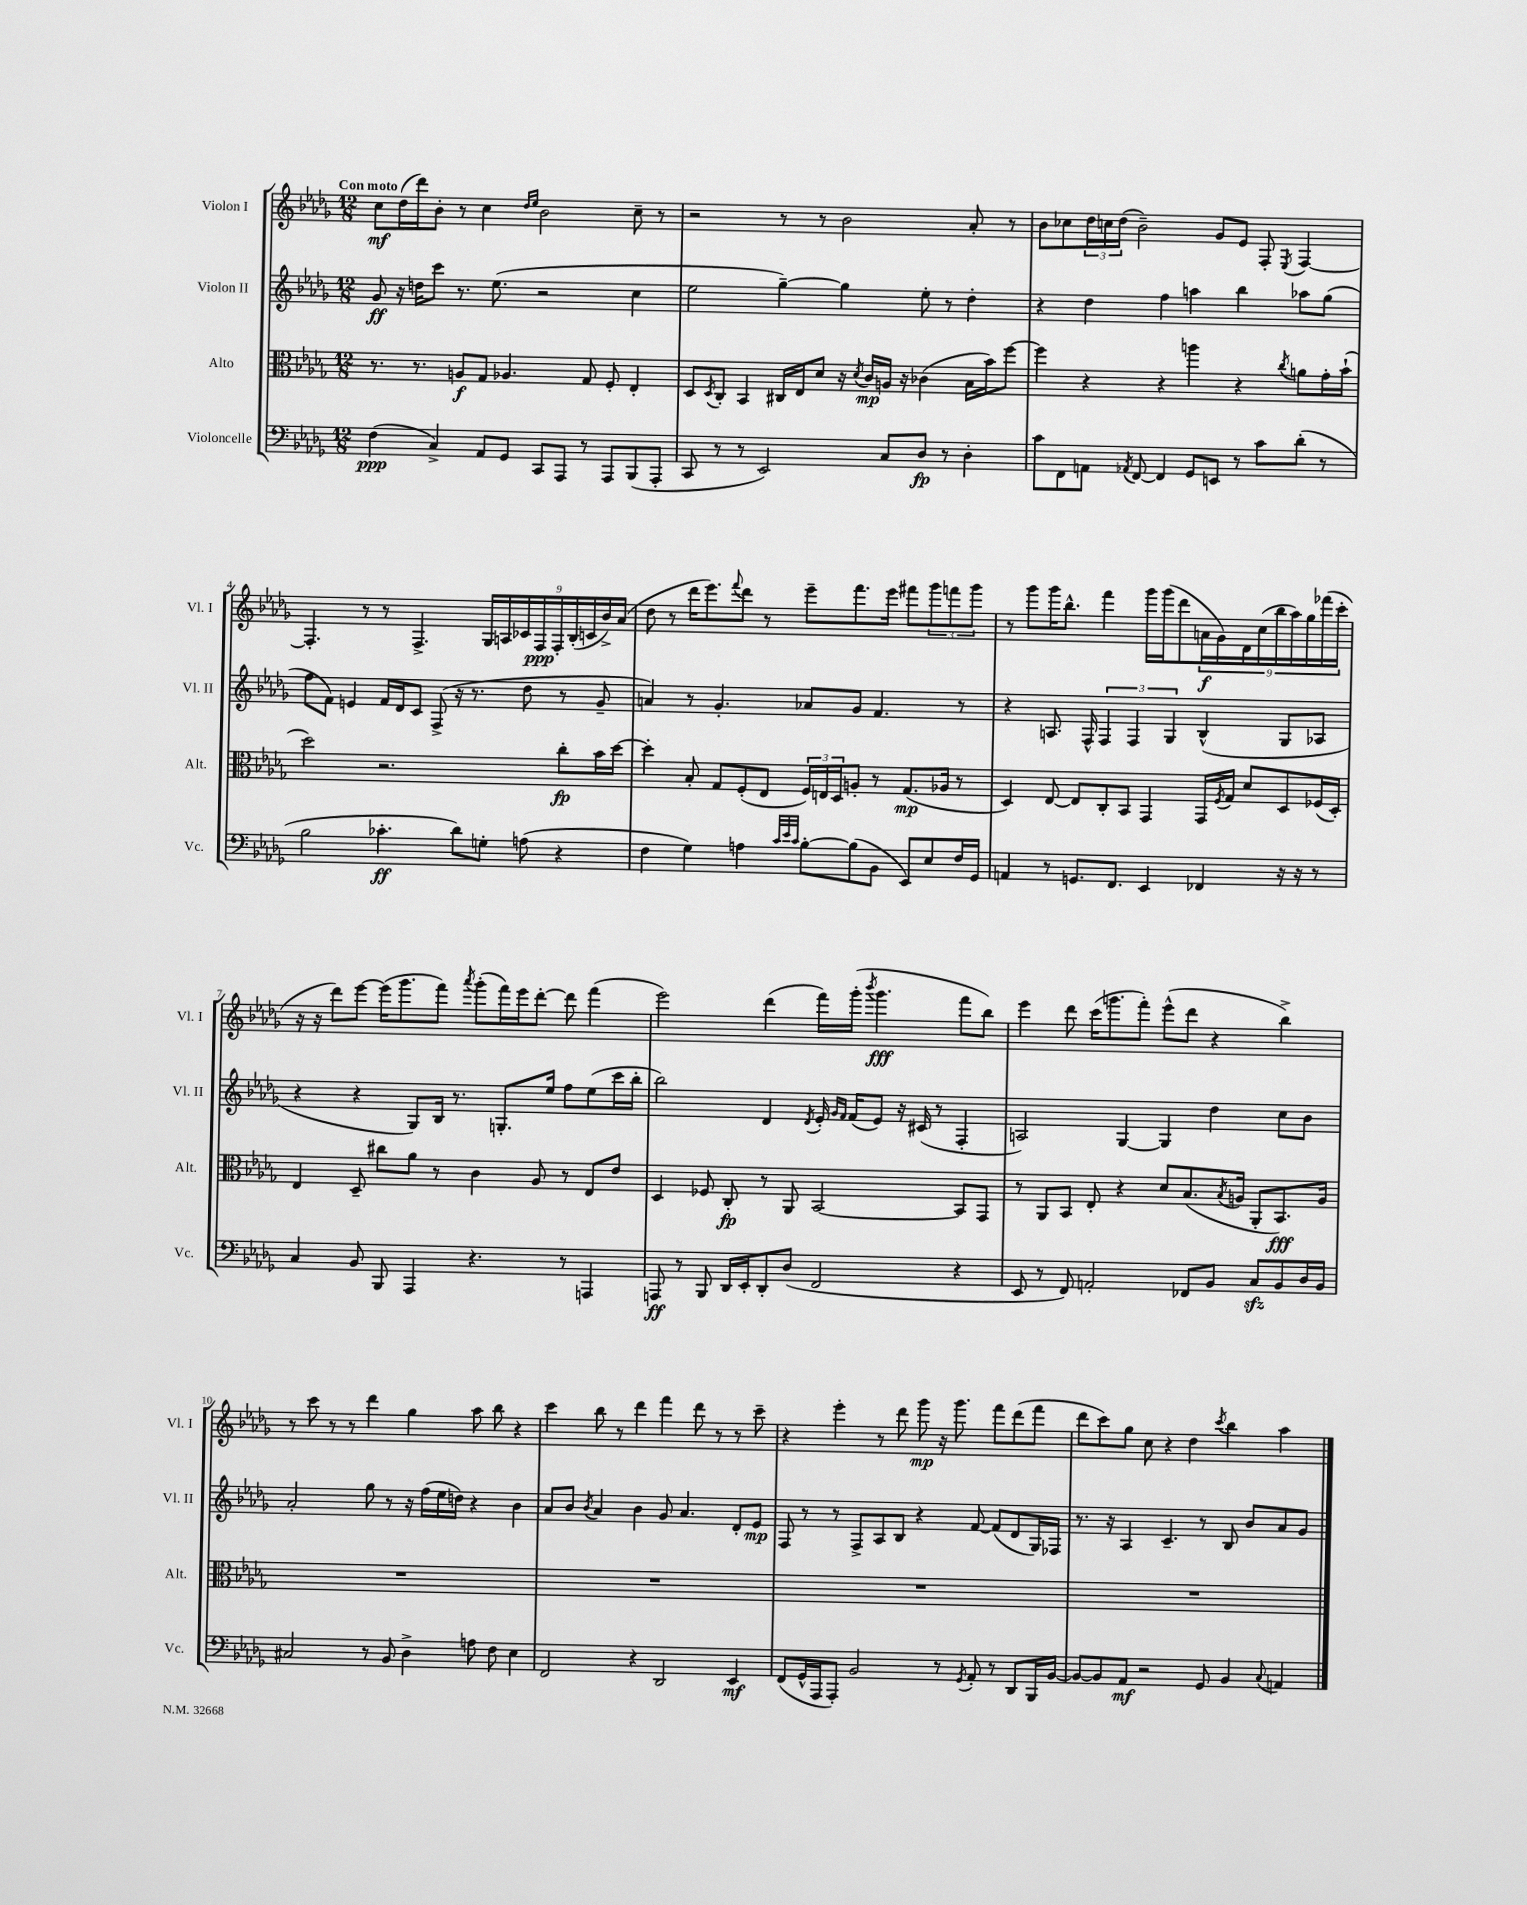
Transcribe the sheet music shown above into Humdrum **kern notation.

**kern	**kern	**kern	**kern
*staff4	*staff3	*staff2	*staff1
*clefF4	*clefC3	*clefG2	*clefG2
*k[b-e-a-d-g-]	*k[b-e-a-d-g-]	*k[b-e-a-d-g-]	*k[b-e-a-d-g-]
*M12/8	*M12/8	*M12/8	*M12/8
(4F\	8.r	8g-/	8cc\L
.	.	16r	(16dd-\L
.	8.r	16dd\LK	16ddd-\J)
4C^/)	.	8ccc\J	8b-'\J
.	8A/L	8.r	8r
8AA-/L	8G-/J	.	4cc\
.	.	(8.ee-\	.
8GG-/J	4.A-/	.	.
.	.	.	16qqdd-/LL
.	.	.	16qqee-/JJ
8CC/L	.	2r	2b-\
8AAA-/J	.	.	.
8r	8G-/	.	.
8AAA-/L	8F'/	.	.
(8BBB-/	4E-'/	4cc\	8cc~\
8AAA-'/J	.	.	8r
=	=	=	=
8CC/	8D-/L	2ee-\	2r
.	8qD-/	.	.
8r	8C'/J	.	.
8r	4BB-/	.	.
2EE-/)	.	.	.
.	16C#/LL	[4gg-~\)	8r
.	16E-/J	.	.
.	8d-/J	.	8r
.	16r	4gg-\]	2b-\
.	8qd-/	.	.
.	16c/LL	.	.
8C/L	16A/JJ	.	.
.	16r	.	.
8D-/J	(4c-\	8ee-'\	.
8r	.	8r	.
4D-'\	16B-\LL	4dd-'\	8a-'/
.	16b-\J)	.	.
.	[8ff\J	.	8r
=	=	=	=
8c\L	4ff\]	4r	8b-\L
8FF\	.	.	8cc-\
8AA\J	4r	4dd-\	24dd-\L
.	.	.	24cc\
.	.	.	(24dd-\JJ
8qAA-/	.	.	.
[8FF/	.	.	2b-~\)
4FF/]	4r	4ff\	.
8GG-/L	4aa\	4aa\	.
8EE/J	.	.	8g-/L
8r	4r	4bb-\	8e-/J
8c\L	.	.	8F'/
.	8qcc/	.	8qE-/
(8d-'\J	8a\L	8aa-\L	[4F/
8r	16g-'\L	(8gg-\J	.
.	(16b-`\JJ	.	.
=	=	=	=
2B-\	2dd-\)	8ff\L	4.F'/]
.	.	8f\J)	.
.	.	4e/	.
.	.	.	8r
4.c-'\	2.r	16f/LL	8r
.	.	16d-/J	.
.	.	8c/J	4.F^/
.	.	(8F^/	.
8d-\L)	.	16r	.
.	.	8.r	.
8G'\J	.	.	18G-/LL
.	.	.	18A/
.	.	.	18c-/
(8A\	.	8dd-\	.
.	.	.	18F/
.	.	.	18F'/
4r	8cc'\L	8r	.
.	.	.	(18B-'/
.	.	.	18c/
.	16b-\L	8g-~/	.
.	.	.	18b-^/)
.	[16dd-\JJ	.	.
.	.	.	(18a-/JJ
=	=	=	=
4F\	4dd-'\]	4a/)	8dd-\
.	.	.	8r
4G-\)	8B-'/	8r	16ddd-\LK
.	.	.	8.eee-\)
.	8G-/L	4.g-'/	.
.	.	.	8qqfff/
4A\	(8F'/	.	8ddd-\J
.	8E-/J	.	8r
32qqc/LLL	.	.	.
32qqe-/	.	.	.
32qqc/JJJ	.	.	.
[8B-'\L	24F/LL)	8a-/L	8eee-~\L
.	24E/	.	.
.	24D-/J	.	.
(8B-\]	8A'/J	8g-/J	8.fff\
8BB-\J	8r	4.f/	.
.	.	.	16eee-\Jk
8EE-/L)	(8.G-/L	.	8fff#\L
8E-/	.	.	12ggg-\
.	16A-/Jk	.	.
.	.	.	12fff\
16F/L	8r	8r	.
.	.	.	12ggg-\J
16GG-/JJ	.	.	.
=	=	=	=
4AA/	4D-/)	4r	8r
.	.	.	8ggg-\L
8r	[8E-/	8.A/	16ggg-\K
.	.	.	8.bb-^^\J
8.GG/L	8E-/]L	.	.
.	.	16F^^/	.
.	8C'/	6F/	4fff\
8.FF/J	.	.	.
.	8BB-/J	.	.
.	.	6F/	.
4EE-/	4GG-/	.	16ggg-\LL
.	.	.	(16ggg-\J
.	.	6G-/	.
.	.	.	8ddd-\
4FF-/	16GG-/LL	(4B-^^/	18a\L
.	.	.	18g-\)
.	8qF/	.	.
.	16G-/JJ	.	.
.	.	.	18d-\
.	8d-/L	.	.
.	.	.	(18cc\
.	.	.	18bb-\
16r	8D-/	8G-/L	.
.	.	.	18aa-\)
16r	.	.	.
.	.	.	18gg-\
8r	(16F-/L	8A-/J	.
.	.	.	(18fff-\
.	16D-'/JJ)	.	.
.	.	.	18ccc'\JJ
=	=	=	=
4C/	4E-/	4r	16r
.	.	.	16r
.	.	.	8ddd-\L)
8BB-/	8D-~/	4r	[8eee-\J
8BBB-/	8cc#\L	.	(16eee-\]LK
.	.	.	8.ggg-\
4AAA-/	8a-\J	8G-/L)	.
.	8r	16B-/Jk	8fff\J)
.	.	8.r	.
.	.	.	8qaaa-/
4.r	4c\	.	(8ggg-'\L
.	.	8.G'/L	16fff\L)
.	.	.	16eee-\J
.	8A-/	.	[8ddd-'\J
.	.	16ee-/Jk	.
8r	8r	8ff\L	8ddd-\]
4AAA/	8E-/L	(8ee-\	(4fff\
.	8e-/J	16ccc\L	.
.	.	16bb-'\JJ	.
=	=	=	=
8AAA/	4D-/	2bb-\)	2eee-\)
8r	.	.	.
8BBB-/	8F-/	.	.
16DD-/LL	8C'/	.	.
16EE-'/J	.	.	.
8DD-'/	8r	4d-/	(4ddd-\
(8D-/J	8AA-/	.	.
.	.	8qd-/	.
2FF/	[2BB-/	16e-'/	16fff\LL)
.	.	16qqg-/LL	.
.	.	16qqf/JJ	.
.	.	(16f/LK	(16ggg-'\JJ
.	.	.	8qbbb-/
.	.	8e-/J)	4.ggg-\
.	.	16r	.
.	.	(16c#/	.
.	.	8r	.
4r	8BB-/]L	4F'/	8fff\L
.	8GG-/J	.	8bb-\J)
=	=	=	=
8EE-/	8r	2A/)	4eee-\
8r	8AA-/L	.	.
8FF/)	8BB-/J	.	8ddd-\
2AA'/	8E-'/	.	(16ccc\LK
.	.	.	8.ggg\
.	4r	[4G-/	.
.	.	.	8fff'\J)
.	8d-/L	4G-/]	(8eee-^^\L
8FF-/L	(8.B-/	.	8ddd-\J
8BB-/J	.	4dd-\	4r
.	8qB-/	.	.
.	16A/Jk	.	.
8C/L	8AA-'/L	.	.
8BB-/	8.BB-/)	8cc\L	4bb-^\)
16D-/L	.	8b-\J	.
16BB-/JJ	16A/Jk	.	.
=	=	=	=
2C#/	1.r	2a-'/	8r
.	.	.	8ccc\
.	.	.	8r
.	.	.	8r
8r	.	8gg-\	4ddd-\
8BB-/	.	8r	.
4D-^\	.	16r	4gg-\
.	.	(16ff\LL	.
.	.	16ee-\	.
.	.	16dd\JJ)	.
8A\	.	4r	8aa-\
8F\	.	.	8bb-\
4E-\	.	4b-\	4r
=	=	=	=
2FF/	1.r	8a-/L	4ccc\
.	.	8b-/J	.
.	.	8qb-/	.
.	.	4a-/	8bb-\
.	.	.	8r
4r	.	4b-\	4ddd-\
2DD-/	.	8g-/	4fff\
.	.	4.a-/	.
.	.	.	8ddd-\
.	.	.	8r
4EE-/	.	8d-'/L	8r
.	.	8e-/J	8ccc~\
=	=	=	=
(8FF/L	1.r	8F/	4r
16GG-^^/L	.	8r	.
16AAA-/J	.	.	.
8AAA-'/J)	.	8r	4eee-'\
2BB-/	.	8F^/L	.
.	.	8A-/	8r
.	.	8B-/J	8ddd-\
.	.	4r	8ggg-\
8r	.	.	16r
.	.	.	8.ggg-\
8qGG-/	.	.	.
8AA-'/	.	[8f/	.
8r	.	(8f/]L	8fff\L
8DD-/L	.	8d-/	(8ddd-\
16BBB-/L	.	16G-/L)	8fff\J
[16BB-/JJ	.	16F-/JJ	.
=	=	=	=
8BB-/_L	1.r	8.r	8ddd-\L
8BB-/]	.	.	8ccc\)
.	.	16r	.
8AA-/J	.	4A-/	8gg-\J
2r	.	.	8cc\
.	.	4.c~/	4r
.	.	.	4dd-\
8GG-/	.	8r	.
.	.	.	8qccc/
4BB-/	.	8B-/	4bb-\
.	.	8b-/L	.
8qqC/	.	.	.
4AA/	.	8a-/	4aa-\
.	.	8g-/J	.
==	==	==	==
*-	*-	*-	*-
